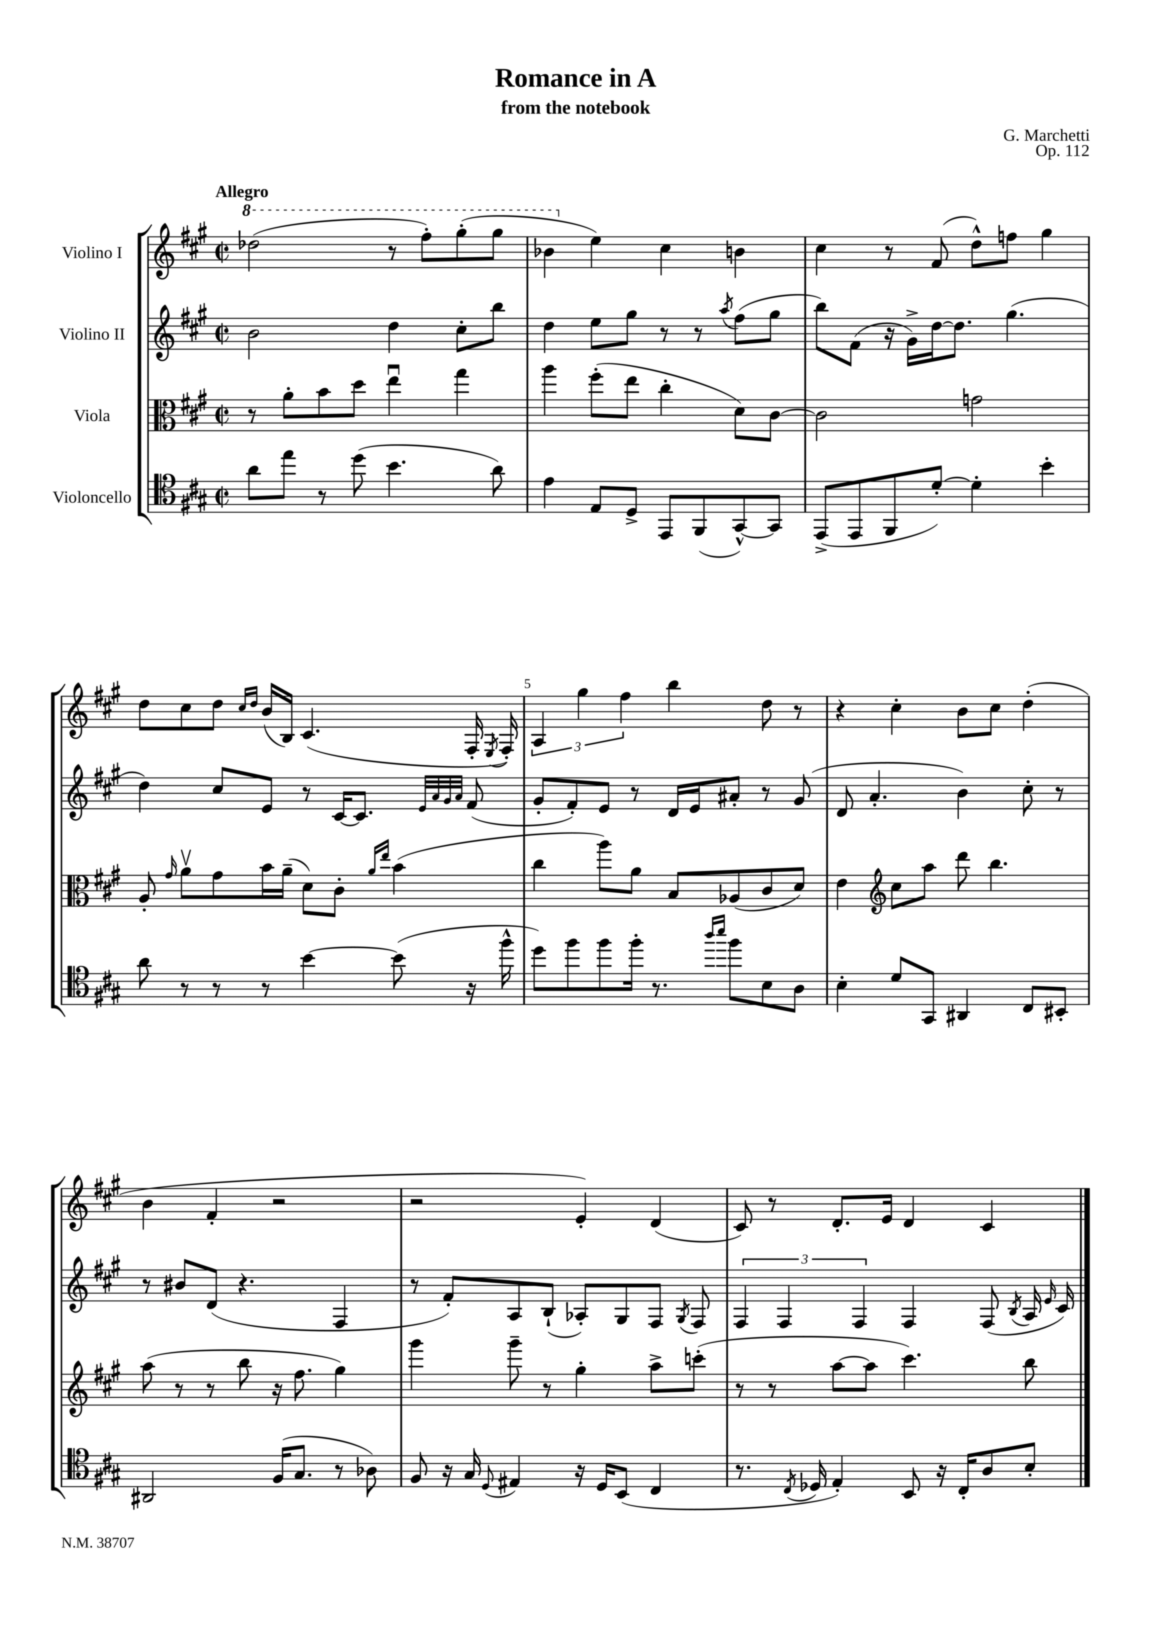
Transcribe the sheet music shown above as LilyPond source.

\header { title = "Romance in A" composer = "G. Marchetti" subtitle = "from the notebook" opus = "Op. 112" }
<<
\new StaffGroup <<
\new Staff = "s0" \with { instrumentName = "Violino I" } {
    \clef treble \key a \major \defaultTimeSignature \time 2/2 \tempo "Allegro"
    \autoBeamOff \ottava #1 des'''2( r8 fis'''8[-.) gis'''8-.( gis'''8] |
    bes''4 \ottava #0 e''4) cis''4 b'!4 |
    cis''4 r8 fis'8( d''8[-^) f''8] gis''4 |
    d''8[ cis''8 d''8] \grace { cis''16[ d''16] } b'16[( b16]) cis'4.( fis16-. \acciaccatura { e8 } fis16-.) |
    \tuplet 3/2 { a4 gis''4 fis''4 } b''4 d''8 r8 |
    r4 cis''4-. b'8[ cis''8] d''4-.( |
    b'4 fis'4-. r2 |
    r2 e'4-.) d'4( |
    cis'8) r8 d'8.[-. e'16] d'4 cis'4 \bar "|." |
}
\new Staff = "s1" \with { instrumentName = "Violino II" } {
    \clef treble \key a \major \defaultTimeSignature \time 2/2
    \autoBeamOff b'2 d''4 cis''8[-. b''8] |
    d''4 e''8[ gis''8] r8 r8 \acciaccatura { a''8 } fis''8[( gis''8] |
    b''8[) fis'8]( r16 gis'16[->) d''16~ d''8.] gis''4.( |
    d''4) cis''8[ e'8] r8 cis'16[~ cis'8.] \grace { e'32[ a'32 gis'32 a'32] } fis'8( |
    gis'8[-. fis'8-.) e'8] r8 d'16[ e'16 ais'8]-. r8 gis'8( |
    d'8 a'4.-. b'4) cis''8-. r8 |
    r8 bis'8[ d'8]( r4. fis4 |
    r8 fis'8[-.) a8 b8]-!( aes8[-.) gis8 fis8] \acciaccatura { gis8 } fis8 |
    \tuplet 3/2 { fis4 fis4 fis4 } fis4 fis8( \acciaccatura { b8 } a16 \grace { e'16 } cis'16) \bar "|." |
}
\new Staff = "s2" \with { instrumentName = "Viola" } {
    \clef alto \key a \major \defaultTimeSignature \time 2/2
    \autoBeamOff r8 a'8[-. b'8 d''8] e''4\downbow gis''4 |
    a''4 fis''8[-.( e''8] cis''4-. d'8[) cis'8]~ |
    cis'2 g'2 |
    a8-. \grace { gis'16 } a'8[\upbow gis'8 b'16 a'16]--( d'8[) cis'8]-. \grace { a'16[ e''16] } b'4( |
    cis''4 a''8[) a'8] b8[ aes8( cis'8 d'8]) |
    e'4 \clef treble cis''8[ a''8] d'''8 b''4. |
    a''8( r8 r8 b''8 r16 fis''8. gis''4) |
    gis'''4 gis'''8-- r8 gis''4-. a''8[-> c'''8]-.( |
    r8 r8 a''8[~ a''8] cis'''4.) b''8 \bar "|." |
}
\new Staff = "s3" \with { instrumentName = "Violoncello" } {
    \clef tenor \key a \major \defaultTimeSignature \time 2/2
    \autoBeamOff a'8[ e''8] r8 d''8( b'4. a'8) |
    e'4 e8[ d8]-> e,8[ fis,8( gis,8~-^) gis,8] |
    e,8[->( e,8 fis,8 d'8]~-.) d'4-. b'4-. |
    a'8 r8 r8 r8 b'4~ b'8( r16 fis''16-^ |
    d''8[) fis''8 fis''8 fis''16]-. r8. \grace { a''16[ b''16] } fis''8[ b8 a8] |
    b4-. d'8[ gis,8] ais,4 cis8[ bis,8]-. |
    ais,2 fis16[( gis8.] r8 aes8) |
    fis8 r16 gis16 \appoggiatura { d8 } eis4 r16 d16[ b,8]( cis4 |
    r8. \acciaccatura { cis8 } des16 e4-.) b,8 r16 cis16[-. a8 b8]-. \bar "|." |
}
>>
>>
\layout { \context { \Score \override BarNumber.break-visibility = ##(#f #t #t) barNumberVisibility = #(every-nth-bar-number-visible 5) } }
